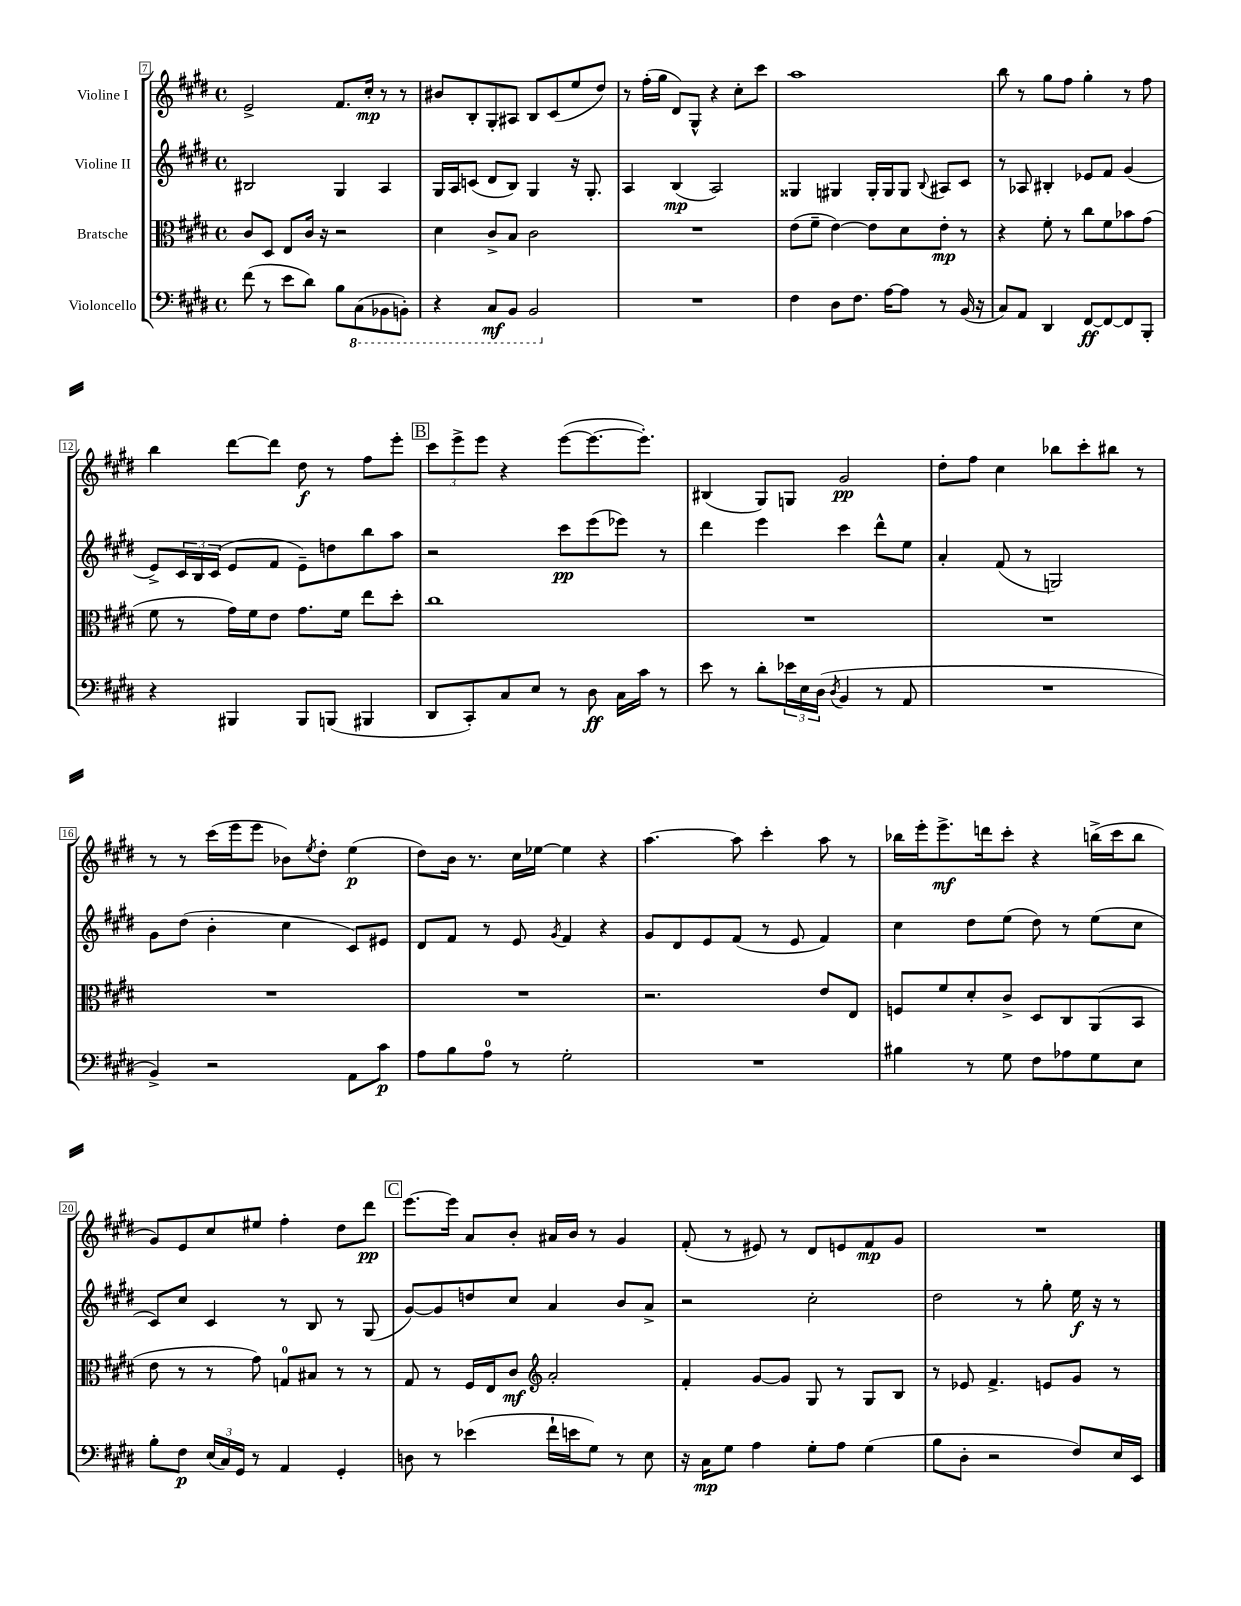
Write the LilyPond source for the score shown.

<<
\new StaffGroup <<
\new Staff = "s0" \with { instrumentName = "Violine I" } {
    \clef treble \key e \major \defaultTimeSignature \time 4/4
    e'2-> fis'8. cis''16-.\mp r8 r8 |
    bis'8 b8-. gis8-. ais8 b8 cis'8( e''8 dis''8) |
    r8 fis''16-.( gis''16 dis'8) gis8-^ r4 cis''8-. cis'''8 |
    a''1 |
    b''8 r8 gis''8 fis''8 gis''4-. r8 fis''8 |
    b''4 dis'''8~ dis'''8 dis''8\f r8 fis''8 e'''8-. |
    \mark \markup { \box "B" } \tuplet 3/2 { cis'''8 e'''8-> e'''8 } r4 e'''8~( e'''8.~ e'''8.-.) |
    bis4( gis8) g8 gis'2\pp |
    dis''8-. fis''8 cis''4 bes''8 cis'''8-. bis''8 r8 |
    r8 r8 cis'''16( e'''16 e'''8 bes'8) \acciaccatura { e''8 } dis''8-. e''4\p( |
    dis''8) b'16 r8. cis''16 ees''16~ ees''4 r4 |
    a''4.~ a''8 cis'''4-. a''8 r8 |
    bes''16 e'''16-. e'''8.->\mf d'''16 cis'''8-. r4 b''16->( cis'''16 b''8 |
    gis'8) e'8 cis''8 eis''8 fis''4-. dis''8 dis'''8\pp |
    \mark \markup { \box "C" } e'''8.~ e'''16 a'8 b'8-. ais'16 b'16 r8 gis'4 |
    fis'8-.( r8 eis'8) r8 dis'8 e'8 fis'8\mp gis'8 |
    R1 \bar "|." |
}
\new Staff = "s1" \with { instrumentName = "Violine II" } {
    \clef treble \key e \major \defaultTimeSignature \time 4/4
    bis2 gis4 a4 |
    gis16 a16 c'8( dis'8 b8) gis4 r16 gis8.-. |
    a4 b4\mp( a2) |
    gisis4 gis4 gis16-. gis16 gis8 \appoggiatura { b8 } ais8 cis'8 |
    r8 aes8 bis4-. ees'8 fis'8 gis'4( |
    e'8->) \tuplet 3/2 { cis'16 b16 cis'16( } e'8 fis'8 e'8--) d''8 b''8 a''8 |
    \mark \markup { \box "B" } r2 cis'''8\pp e'''8( ees'''8) r8 |
    dis'''4 e'''4 cis'''4 dis'''8-^ e''8 |
    a'4-. fis'8( r8 g2) |
    gis'8 dis''8( b'4-. cis''4 cis'8) eis'8 |
    dis'8 fis'8 r8 e'8 \acciaccatura { gis'8 } fis'4 r4 |
    gis'8 dis'8 e'8 fis'8( r8 e'8 fis'4) |
    cis''4 dis''8 e''8( dis''8) r8 e''8( cis''8 |
    cis'8) cis''8 cis'4 r8 b8 r8 gis8( |
    \mark \markup { \box "C" } gis'8~) gis'8 d''8 cis''8 a'4 b'8 a'8-> |
    r2 cis''2-. |
    dis''2 r8 gis''8-. e''16\f r16 r8 \bar "|." |
}
\new Staff = "s2" \with { instrumentName = "Bratsche" } {
    \clef alto \key e \major \defaultTimeSignature \time 4/4
    cis'8 dis8 e8 cis'16 r16 r2 |
    dis'4 cis'8-> b8 cis'2 |
    R1 |
    e'8( fis'8-- e'4~) e'8 dis'8 e'8-.\mp r8 |
    r4 fis'8-. r8 cis''8 fis'8 bes'8 gis'8( |
    fis'8 r8 gis'16) fis'16 e'8 gis'8. fis'16 e''8 dis''8-. |
    \mark \markup { \box "B" } cis''1 |
    R1 |
    R1 |
    R1 |
    R1 |
    r2. e'8 e8 |
    f8 fis'8 dis'8-. cis'8-> dis8 cis8 a,8( b,8 |
    e'8 r8 r8 gis'8) g8-0 bis8 r8 r8 |
    \mark \markup { \box "C" } gis8 r8 fis16 e16 cis'8\mf \clef treble a'2-. |
    fis'4-. gis'8~ gis'8 gis8 r8 gis8 b8 |
    r8 ees'8 fis'4.-> e'8 gis'8 r8 \bar "|." |
}
\new Staff = "s3" \with { instrumentName = "Violoncello" } {
    \clef bass \key e \major \defaultTimeSignature \time 4/4
    fis'8( r8 e'8 dis'8) b8 \ottava #-1 cis,8( bes,,8 b,,8-.) |
    r4 cis,8\mf b,,8 b,,2 \ottava #0 |
    R1 |
    fis4 dis8 fis8. a16~ a8 r8 b,16( r16 |
    cis8) a,8 dis,4 fis,8~\ff fis,8~ fis,8 b,,8-. |
    r4 bis,,4 bis,,8 b,,8( bis,,4 |
    \mark \markup { \box "B" } dis,8 cis,8-.) cis8 e8 r8 dis8\ff cis16 cis'16 r8 |
    e'8 r8 dis'8-. \tuplet 3/2 { ees'16 e16 dis16( } \acciaccatura { dis8 } b,4 r8 a,8 |
    R1 |
    b,4->) r2 a,8 cis'8\p |
    a8 b8 a8-0 r8 gis2-. |
    R1 |
    bis4 r8 gis8 fis8 aes8 gis8 e8 |
    b8-. fis8\p \tuplet 3/2 { e16( cis16) gis,16 } r8 a,4 gis,4-. |
    \mark \markup { \box "C" } d8 r8 ees'4( fis'16-! e'16 gis8) r8 e8 |
    r16 cis16\mp gis8 a4 gis8-. a8 gis4( |
    b8 dis8-. r2 fis8) e16 e,16 \bar "|." |
}
>>
>>
\layout { \context { \Score currentBarNumber = #7 \override BarNumber.stencil = #(make-stencil-boxer 0.1 0.3 ly:text-interface::print) } }
